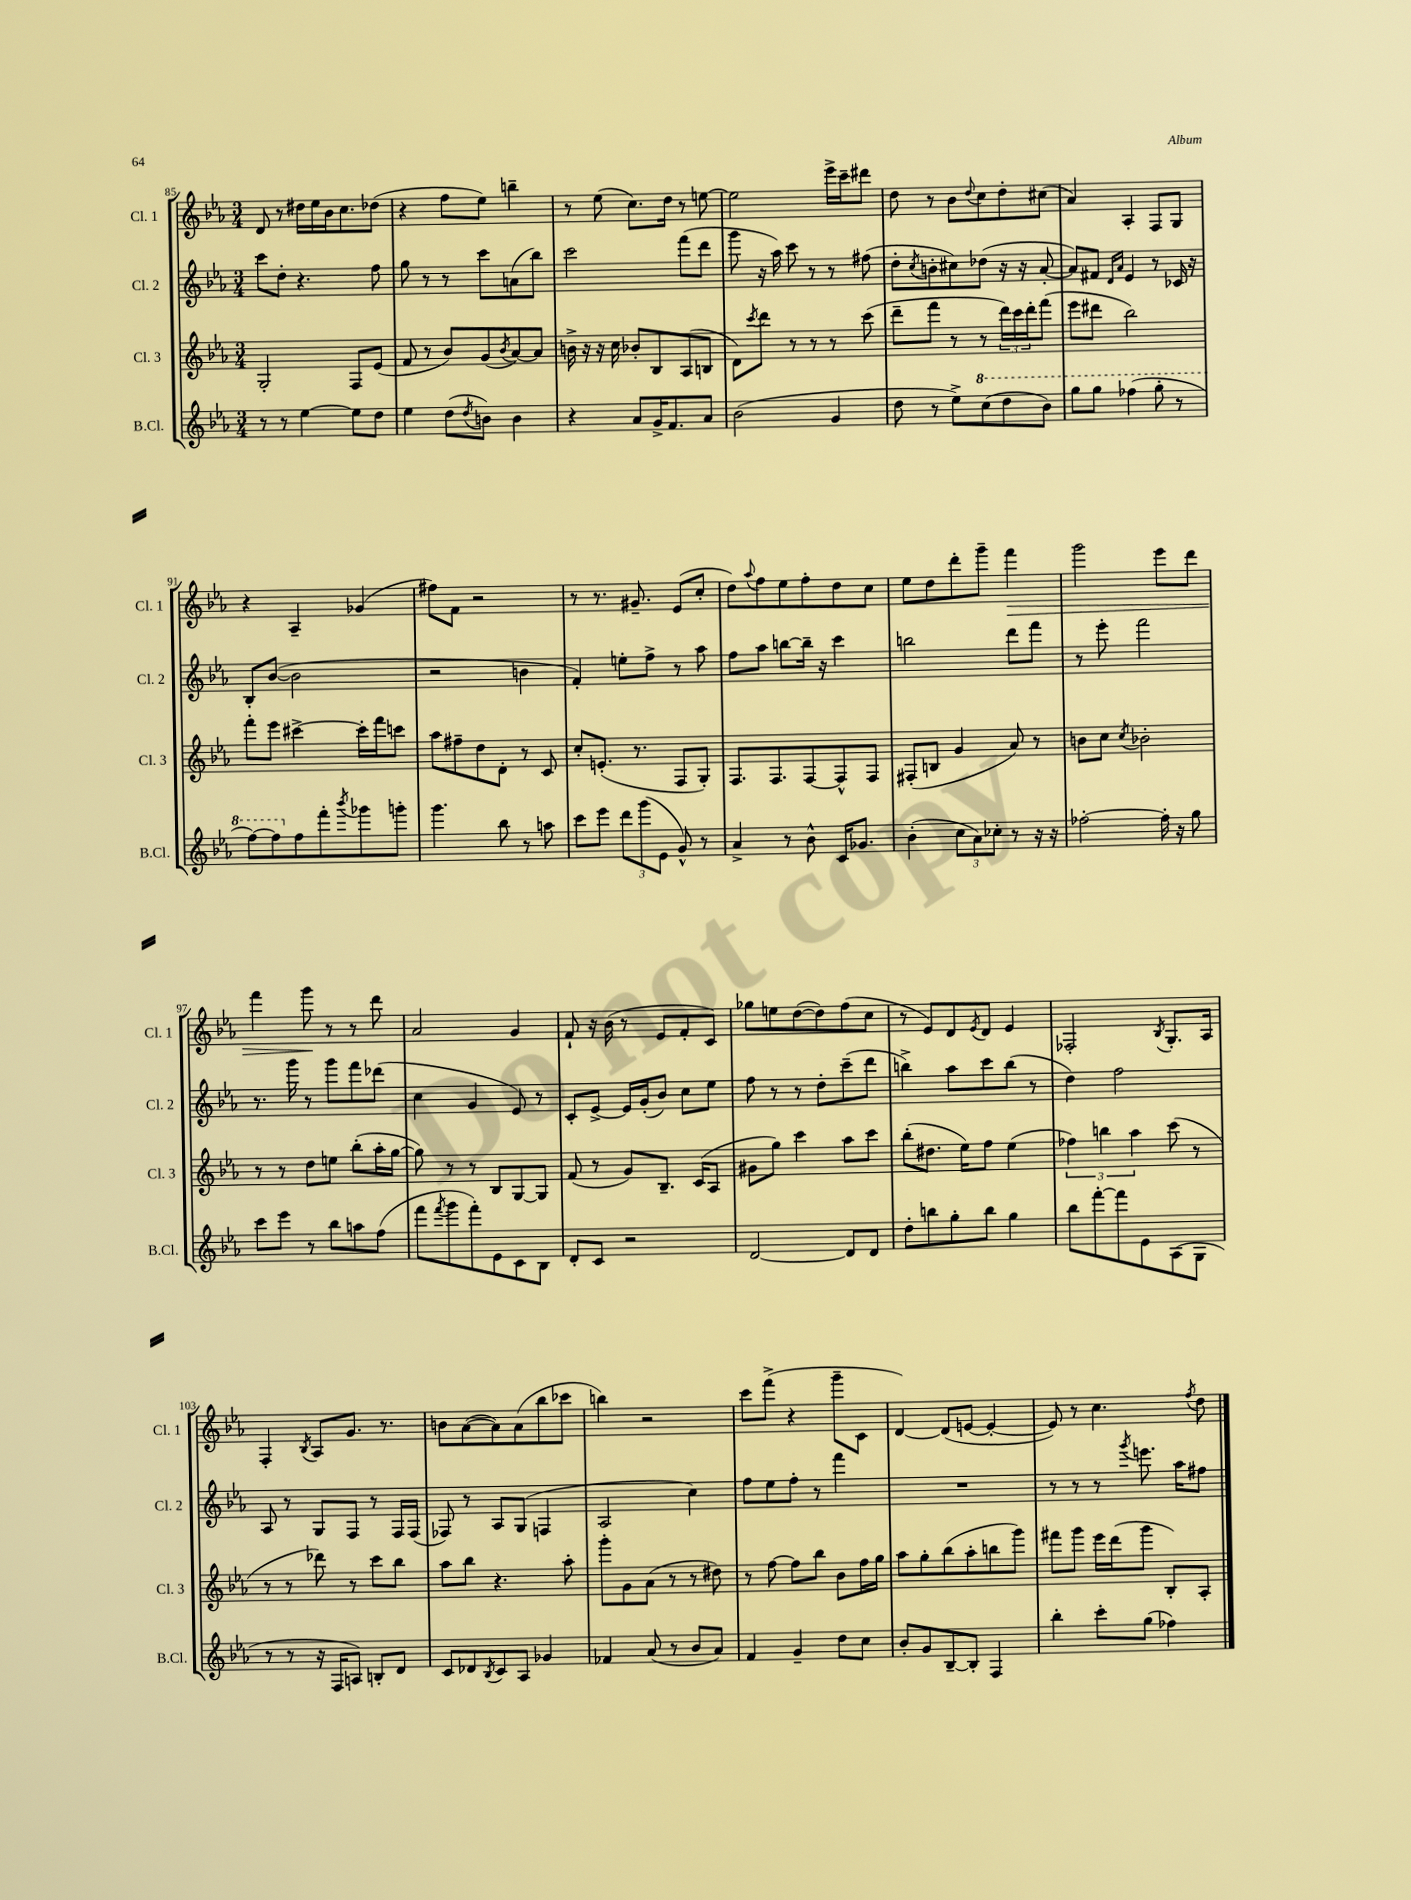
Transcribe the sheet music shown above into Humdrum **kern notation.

**kern	**kern	**kern	**kern
*staff4	*staff3	*staff2	*staff1
*clefG2	*clefG2	*clefG2	*clefG2
*k[b-e-a-]	*k[b-e-a-]	*k[b-e-a-]	*k[b-e-a-]
*M3/4	*M3/4	*M3/4	*M3/4
8r	2G'/	8ccc\L	8d/
8r	.	8dd'\J	8r
[4ee-\	.	4.r	16dd#\LL
.	.	.	16ee-\
.	.	.	16b-\J
.	.	.	8.cc\
8ee-\]L	8F/L	.	.
8dd\J	(8e-/J	8ff\	(8dd-\J
=	=	=	=
4ee-\	8f/	8gg\	4r
.	8r	8r	.
(8dd\L	8b-/L)	8r	8ff\L
8qdd/	.	.	.
8b\J)	(8g/	8ccc\L	8ee-\J)
.	8qb-/	.	.
4b\	[8a-/)	(8a\	4bb~\
.	8a-/]J	8bb-\J)	.
=	=	=	=
4r	16b^\	2ccc\	8r
.	16r	.	.
.	16r	.	(8ee-\
.	16cc\	.	.
8a-/L	8b-'/L	.	8.cc\L)
16g^/K	8B-/	.	.
8.f/	.	.	16dd\Jk
.	(8A-/	(8fff\L	8r
8a-/J	8B/J	8ddd\J	[8ee\
=	=	=	=
(2b-\	8d\L)	8ggg\	2ee\]
.	8qccc/	.	.
.	8ddd\J	16r	.
.	.	16aa-\)	.
.	8r	8ccc\	.
.	8r	8r	.
4g/	8r	8r	16eee-^\LL
.	.	.	16ccc~\J
.	(8ccc\	(8ff#\	8ddd#\J
=	=	=	=
8dd\	8ddd~\L	8dd'\L	8dd\
.	.	8qcc/	.
8r	8fff\J	8b'\	8r
8ee-^\L)	8r	8cc#\)	8b-\L
.	.	.	8qqdd/
(8ccc\	8r	(8dd-\J	8cc\
8ddd\	24ddd\LL)	16r	8dd'\
.	24ccc\	.	.
.	.	16r	.
.	24ddd'\J	.	.
8bb-\J)	(8fff\J	[8a-'/	(8cc#\J
=	=	=	=
8ggg\L	8eee-\L	8a-/]L)	4a-/)
8ggg\J	8ddd#\J	8f#/J	.
.	.	16qqd/LL	.
.	.	16qqa-/JJ	.
(4fff-\	2bb-\)	4e-/	4A-'/
8ggg'\	.	8r	8F/L
8r	.	16c-/	8G/J
.	.	16r	.
=	=	=	=
[8fff\L)	8fff'\L	8B-'/L	4r
8fff\]	8eee-\J	([8b-/J	.
8ff\	[4ccc#^\	2b-\]	4A-~/
8fff'\	.	.	.
8qbbb-/	.	.	.
8ggg-\	16ccc#'\]LL	.	(4g-/
.	16fff\J	.	.
8ggg'\J	8ccc\J	.	.
=	=	=	=
4.ggg\	8aa-\L	2r	8ff#\L)
.	8ff#~\	.	8f\J
.	8dd\	.	2r
8bb-\	8d'\J	.	.
8r	8r	4b\	.
8aa\	8c/	.	.
=	=	=	=
8ccc\L	8cc'/L	4f'/)	8r
8eee-\J	(8.e'/J	.	8.r
12ddd\L	.	8ee'\L	.
.	8.r	.	8.g#~/
(12ggg\	.	.	.
.	.	8ff^\J	.
12e-\J	.	.	.
8g^^/)	8F/L	8r	(8e-/L
8r	8G'/J)	8aa-\	8cc'/J
=	=	=	=
4a-^/	8.F/L	8ff\L	8dd\L)
.	.	.	8qqaa-/
.	.	8aa-\J	8ff\
.	8.F/	.	.
8r	.	[8bb\L	8ee-\
8b-^^\	[8F/	16bb~\]Jk	8ff'\
.	.	16r	.
16c/LK	8F^^/]	4ccc\	8dd\
8.g-/J	.	.	.
.	8F/J	.	8cc\J
=	=	=	=
(4b-'\	(8F#'/L	2bb\	8ee-\L
.	8B/J	.	8dd\
12cc\L	4g/	.	8ddd'\
12a-\)	.	.	.
.	.	.	8ggg~\J
12cc-'\J	.	.	.
8r	8a-/)	8ddd\L	4fff\
16r	8r	8fff\J	.
16r	.	.	.
=	=	=	=
[2ff-'\	8b\L	8r	2ggg\
.	8cc\J	8eee-'\	.
.	8qcc/	.	.
.	2b-'\	2fff\	.
16ff-'\]	.	.	8eee-\L
16r	.	.	.
8gg\	.	.	8ddd\J
=	=	=	=
8ccc\L	8r	8.r	4fff\
8eee-\J	8r	.	.
.	.	16ggg\	.
8r	8dd\L	8r	8ggg\
8bb-\L	8ee\J	8ggg\L	8r
8aa\	(8bb-'\L	8fff\	8r
(8ff\J	16aa-'\L	(8ddd-\J	8ddd\
.	[16gg\JJ	.	.
=	=	=	=
8fff\L	8gg\])	4cc\	2a-/
8qfff/	.	.	.
8ggg\	8r	.	.
8fff'\)	8r	4g/	.
8e-\	8B-/L	.	.
8c\	[8G/	8e-/)	4g/
8B-\J	8G/]J	8r	.
=	=	=	=
8d'/L	(8f/	8c'/L	8f`/
8c/J	8r	[8e-^/J	16r
.	.	.	(16b-\
2r	8g/L)	16e-/]LL	8r
.	.	(16g'/J	.
.	8.B-~/J	8b-/J)	8e-/L
.	.	8cc\L	8f'/
.	(16c/LK	.	.
.	8A-/J	8ee-\J	8c/J)
=	=	=	=
[2d/	8g#\L	8ff\	8gg-\L
.	8gg\J)	8r	8ee\
.	4ccc\	8r	([8dd\
.	.	8dd'\L	8dd\])
8d/]L	8aa-\L	(8ccc~\	(8ff\
8d/J	8ccc\J	8ddd\J	8cc\J
=	=	=	=
8dd'\L	(8bb-'\L	4bb^\)	8r
8bb\	8.dd#\J	.	8e-/L)
8gg'\	.	8aa-\L	8d/
.	16ee-\LK)	.	.
.	.	.	8qe-/
8bb\J	8ff\J	8ccc\	8d/J
4gg\	(4ee-\	(8bb\J	4e-/
.	.	8r	.
=	=	=	=
8bb-\L	6ff-\)	4dd\)	2F-'/
[8fff'\	.	.	.
.	6bb\	.	.
8fff\]	.	2ff\	.
.	6aa-\	.	.
8e-\	.	.	.
.	.	.	8qB-/
(8A-\	(8ccc\	.	8.G'/L
8G\J	8r	.	.
.	.	.	16A-/Jk
=	=	=	=
8r	8r	8A-/	4F'/
8r	8r	8r	.
.	.	.	8qB-/
16r	8ddd-\)	8G/L	8A-/L
16F/LK	.	.	.
8A/J)	8r	8F/J	8.g/J
8B'/L	8ccc\L	8r	.
.	.	.	8.r
8d/J	8bb-\J	16F/LL	.
.	.	(16F/JJ	.
=	=	=	=
8c/L	8aa-\L	8F-/)	8b\L
8d-/	8bb-\J	8r	([8a-\
8qB-/	.	.	.
8c/	4.r	8A-/L	8a-\])
8A-/J	.	(8G/J	(8a-\
4g-/	.	4F/	8bb-\
.	8aa-'\	.	8ccc-\J
=	=	=	=
4f-/	8ggg'\L	2A-/	4bb\)
.	8g\	.	.
(8a-/	(8a-\J	.	2r
8r	8r	.	.
8b-/L	8r	4cc\)	.
8a-/J)	8dd#\)	.	.
=	=	=	=
4f/	8r	8ff\L	8ccc\L
.	[8ff\	8ee-\	(8fff^\J
4g~/	8ff\]L	8ff'\J	4r
.	8bb-\J	8r	.
8dd\L	8b-\L	4fff\	8ggg~\L
8cc\J	16ff\L	.	8c\J
.	16gg\JJ	.	.
=	=	=	=
8b-'/L	8aa-\L	2.r	[4d/)
8g/	8gg'\	.	.
[8B-~/	(8bb-\	.	(8d/]L
8B-'/]J	8aa-'\	.	[8e/J
4F/	8bb\	.	4e'/_
.	8ggg\J)	.	.
=	=	=	=
4bb-'\	8fff#\L	8r	8e/])
.	8ggg\J	8r	8r
8ccc'\L	16eee-\LL	8r	4.cc\
.	(16ddd\J	.	.
.	.	8qggg/	.
(8gg\J	8ggg\J	8.eee\	.
4ff-\)	8B-'/L)	.	.
.	.	16aa-\LK	.
.	.	.	8qff/
.	8A-'/J	8ff#\J	8dd\
==	==	==	==
*-	*-	*-	*-
